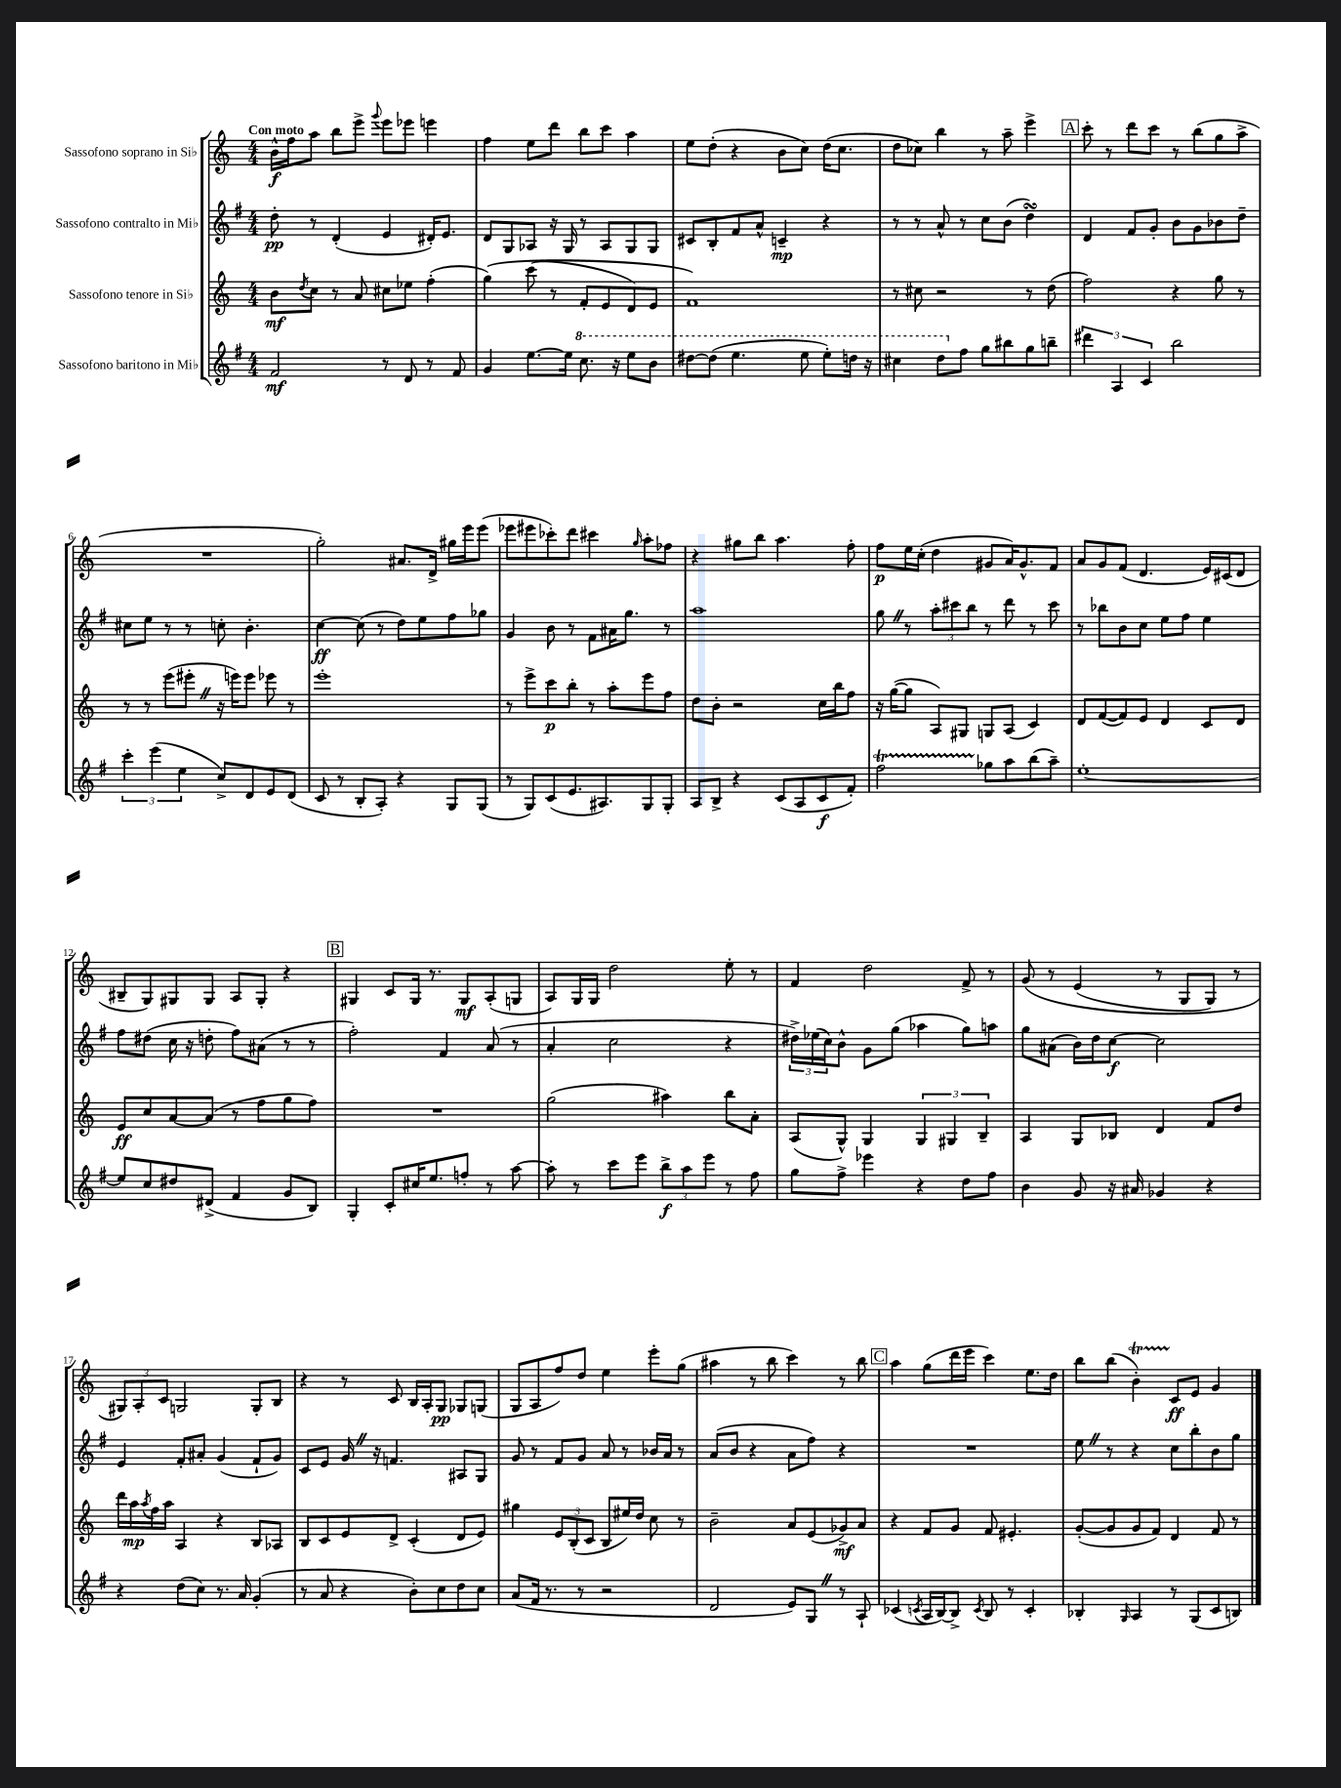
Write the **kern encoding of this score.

**kern	**kern	**kern	**kern
*staff4	*staff3	*staff2	*staff1
*clefG2	*clefG2	*clefG2	*clefG2
*k[f#]	*k[]	*k[f#]	*k[]
*M4/4	*M4/4	*M4/4	*M4/4
2f#	8b	8dd'	16b^^
.	.	.	16ff
.	8qdd	.	.
.	8cc	8r	8aa
.	8r	(4d'	8bb
.	8a	.	8eee^
.	.	.	8qqggg
8r	8cc#	4e	8eee
8d	8ee-	.	8eee-
8r	(4ff'	16d#')	4eee
.	.	8.e	.
8f#	.	.	.
=	=	=	=
4g	&(4gg)	8d	4ff
.	.	8G	.
[8.ee	(8ccc	8A-	8ee
.	8r	16r	8ddd
16ee]	.	16G	.
8.ccc	8f'	8r	8bb
.	8e	8A-	8ccc
16r	.	.	.
8eee	8d)	8G	4aa
8bb	8e	8G	.
=	=	=	=
[8ddd#	1f&)	8c#	8ee
(8ddd#]	.	8B'	(8dd'
4.eee	.	8f#	4r
.	.	8a^^	.
.	.	4c~	8b
8eee	.	.	8cc)
8eee')	.	4r	(16dd
.	.	.	8.cc
16ddd	.	.	.
16r	.	.	.
=	=	=	=
4ccc#	8r	8r	8dd
.	8cc#	8r	8cc-)
8ddd	2r	8a^^	4bb
8ff#	.	8r	.
8gg	.	8cc	8r
8bb#	.	(8b	8aa~
8gg	8r	4dd)	4eee^
8bb~	(8dd	.	.
=	=	=	=
6ddd#	2ff)	4d	8ccc'
.	.	.	8r
6A	.	.	.
.	.	8f#	8ddd
6c	.	.	.
.	.	8g'	8ccc
2bb	4r	8b	8r
.	.	8g	(8bb
.	8gg	8b-	8gg
.	8r	8dd~	8aa^
=	=	=	=
6ccc'	8r	8cc#	1r
.	8r	8ee	.
(6eee	.	.	.
.	(8eee	8r	.
6ee	.	.	.
.	8eee#'	8r	.
8cc^)	16r	8cc'	.
.	16eee)	.	.
8d	8eee	4.b'	.
8e	8eee-	.	.
(8d	8r	.	.
=	=	=	=
8c	1eee'	[4cc	2gg')
8r	.	.	.
8B'	.	(8cc]	.
8A')	.	8r	.
4r	.	8dd)	8.a#
.	.	8ee	.
.	.	.	16d^
8G	.	8ff#	16gg#
.	.	.	16eee
(8G	.	8gg-	(8eee
=	=	=	=
8r	8r	4g	8eee-
8G)	8eee^	.	8eee#
(8c	8ccc	8b	8ccc-')
8.e	8bb'	8r	8ddd
.	8r	8f#	4ccc#
8.A#)	.	.	.
.	8aa'	16a#	.
.	.	8.gg	.
.	.	.	16qqgg
8G	8eee	.	8aa'
8G'	8ff	8r	8ff-
=	=	=	=
8A	8dd	1aa	4r
8B^	8b'	.	.
4r	2r	.	8gg#
.	.	.	8bb
(8c	.	.	4.aa
8A	.	.	.
8c	16cc	.	.
.	16bb	.	.
8f#')	8ff	.	8ff'
=	=	=	=
2ff#	16r	8gg	8ff
.	([16gg	.	.
.	8gg]	8r	16ee
.	.	.	(16cc'
.	8A)	12aa'	4dd
.	.	12ccc#	.
.	8G#	.	.
.	.	12bb	.
8gg-	8G	8r	8g#
8aa	(8A	8ddd	16a)
.	.	.	8.g#^^
(8bb	4c)	8r	.
8aa~)	.	8ccc#	8f
=	=	=	=
[1ee'	8d	8r	8a
.	([8f	8bb-	8g
.	8f])	8b	(8f
.	8e	8cc	4.d
.	4d	8ee	.
.	.	8ff#	.
.	8c	4ee	16e)
.	.	.	(16c#
.	8d	.	8d
=	=	=	=
8ee]	8e	8ff#	8B#~
8cc	8cc	(8dd#	8G)
8dd#	[8a	16cc	8G#
.	.	16r	.
(8d#^	(8a]	8dd'	8G#
4f#	8r	8ff#)	8A
.	8ff	(8a#	8G#'
8g	8gg	8r	4r
8B)	8ff)	8r	.
=	=	=	=
4G'	1r	2ff#')	4G#
8c'	.	.	8c
16cc#	.	.	16G#
8.ee	.	.	8.r
.	.	4f#	.
8ff'	.	.	8G#
8r	.	(8a	(8A'
[8aa	.	8r	8G
=	=	=	=
8aa']	(2gg	4a'	8A)
8r	.	.	16G
.	.	.	16G
8ccc	.	2cc	2dd
8eee	.	.	.
12bb^	4aa#)	.	.
12aa	.	.	.
12eee	.	.	.
8r	8bb	4r	8ee'
8ff#	8a'	.	8r
=	=	=	=
8gg	(8A	24dd#^)	4f
.	.	(24ee-	.
.	.	24cc)	.
8ff#^	8G^^)	8b^^	.
4eee-	4G	8g	2dd
.	.	(8gg	.
4r	6G	4aa-	.
.	6G#	.	.
8dd	.	8gg)	8f^
.	6B~	.	.
8ff#	.	8aa	8r
=	=	=	=
4b	4A	8gg	&(8g
.	.	(8a#	8r
8g	8G	16b)	(4e
.	.	16dd	.
16r	8B-	[8cc	.
16a#	.	.	.
4g-	4d	2cc]	8r
.	.	.	8G
4r	8f	.	8G)
.	8dd	.	8r
=	=	=	=
4r	16ddd	4e	12G#&)
.	16aa	.	.
.	.	.	12A'
.	8qaa	.	.
.	16ff	.	.
.	.	.	12c
.	16aa	.	.
(8dd	4A	8f#'	2G
8cc)	.	8a#'	.
8.r	4r	(4g	.
16a	.	.	.
(4g'	8B	8f#`	8G'
.	8A-	8g)	8B
=	=	=	=
8r	8B	8c	4r
8a	8c	8e	.
4r	8e	16g	8r
.	.	16r	.
.	8d^	4.f	8c
8b')	(4c'	.	16B
.	.	.	16A'
8cc	.	.	8G
8dd	8d	8A#	8G-
8cc	8e)	8G	(8G
=	=	=	=
(8a	4gg#	8g	8G
16f#	.	8r	8A
8.r	.	.	.
.	12e	8f#	8ff)
.	(12B'	.	.
8r	.	8g	8dd
.	12c	.	.
2r	8B	8a	4ee
.	16ee#)	8r	.
.	16dd	.	.
.	8cc	16b-	8eee'
.	.	16a	.
.	8r	8r	(8gg
=	=	=	=
2d	2b~	(8a	4aa#
.	.	8b	.
.	.	4r	8r
.	.	.	8bb
8e)	8a	8a	4ccc)
8G	(8e	8ff#)	.
8r	8g-^)	4r	8r
8A`	8a	.	8bb
=	=	=	=
(4c-	4r	1r	4aa
8qc	.	.	.
16A	8f	.	(8gg
[16B)	.	.	.
8B^]	8g	.	16ddd
.	.	.	16eee
8qc	.	.	.
8B	8f	.	4ccc)
8r	4.e#'	.	.
4c'	.	.	8.ee
.	.	.	16dd
=	=	=	=
4B-'	([8g'	8ee	8bb
.	8g]	8r	(8bb
16qqG	.	.	.
4A	8g	4r	4b')
.	8f)	.	.
8r	4d	8cc	8c
(8G	.	8bb'	8e
8c	8f	8b	4g
8B)	8r	8gg	.
==	==	==	==
*-	*-	*-	*-
